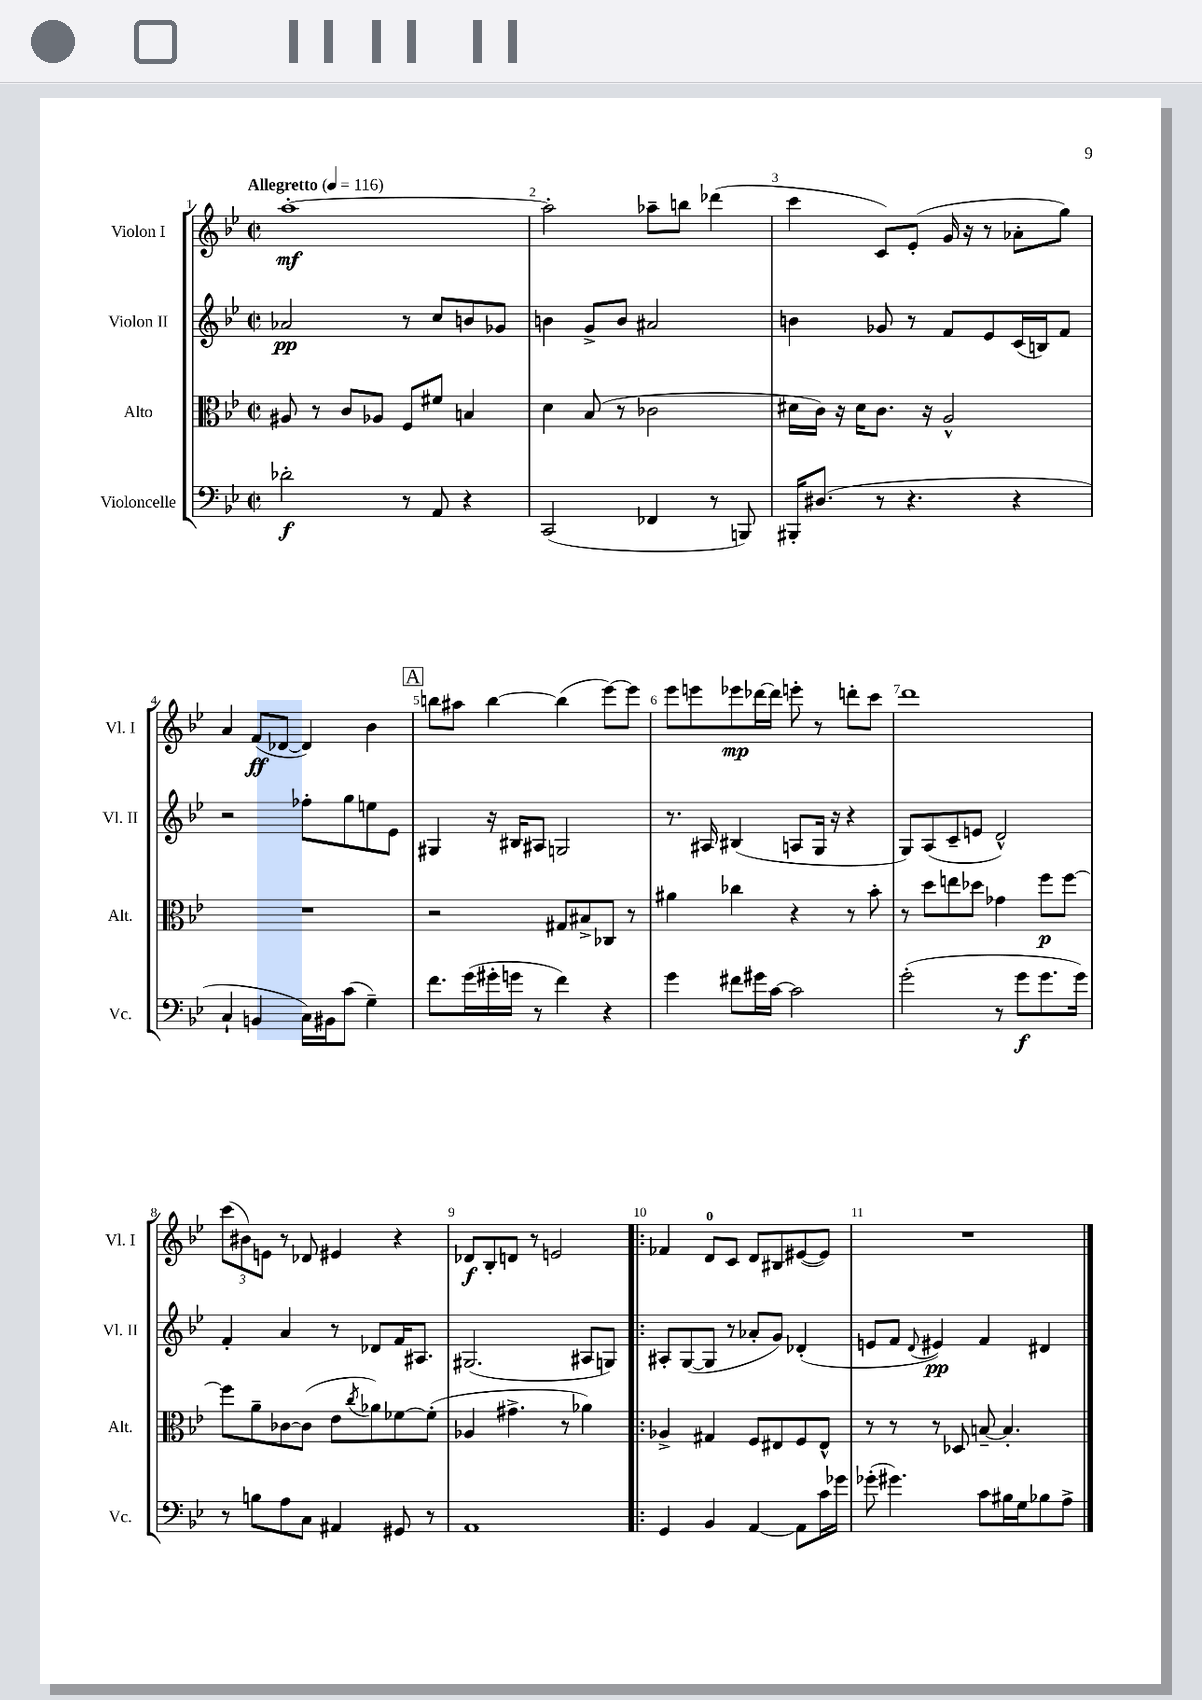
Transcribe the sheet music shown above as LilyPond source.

<<
\new StaffGroup <<
\new Staff = "s0" \with { instrumentName = "Violon I" shortInstrumentName = "Vl. I" } {
    \clef treble \key bes \major \defaultTimeSignature \time 2/2 \tempo "Allegretto" 4 = 116
    a''1~-.\mf |
    a''2-. aes''8-- b''8 des'''4( |
    c'''4 c'8) ees'8-.( g'16 r16 r8 aes'8-. g''8) |
    a'4 f'8\ff( des'8~ des'4) bes'4 |
    \mark \markup { \box "A" } b''8 ais''8 b''4~ b''4( ees'''8~) ees'''8 |
    ees'''8 e'''8 ees'''8\mp des'''16~ des'''16 e'''8-. r8 d'''8-. c'''8 |
    d'''1 |
    \tuplet 3/2 { c'''8( bis'8) e'8 } r8 des'8 eis'4 r4 |
    des'8\f bes8-. d'8 r8 e'2 |
    \bar ".|:" fes'4 d'8-0 c'8 d'8 bis8 eis'8~( eis'8) |
    R1 \bar "|." |
}
\new Staff = "s1" \with { instrumentName = "Violon II" shortInstrumentName = "Vl. II" } {
    \clef treble \key bes \major \defaultTimeSignature \time 2/2
    aes'2\pp r8 c''8 b'8 ges'8 |
    b'4 g'8-> b'8 ais'2 |
    b'4 ges'8 r8 f'8 ees'8 c'16( b16) f'8 |
    r2 fes''8-. g''8 e''8 ees'8 |
    \mark \markup { \box "A" } gis4 r16 bis16 ais8 g2 |
    r8. ais16 bis4( a8 g16 r16 r4 |
    g8) a8( c'8-- e'8 d'2-^) |
    f'4-. a'4 r8 des'8 f'16 ais8. |
    gis2.( ais8 g8) |
    \bar ".|:" ais8-. g8~( g8 r8 aes'8-. g'8) des'4-.( |
    e'8 f'8 \appoggiatura { d'8 } eis'4\pp) f'4 dis'4 \bar "|." |
}
\new Staff = "s2" \with { instrumentName = "Alto" shortInstrumentName = "Alt." } {
    \clef alto \key bes \major \defaultTimeSignature \time 2/2
    ais8 r8 c'8 aes8 f8 fis'8 b4 |
    d'4 bes8( r8 ces'2 |
    dis'16 c'16) r16 dis'16 c'8. r16 a2-^ |
    R1 |
    \mark \markup { \box "A" } r2 gis8 bis8-> ces8 r8 |
    ais'4 ces''4 r4 r8 bes'8-. |
    r8 d''8 e''8 des''8 ges'4 f''8\p f''8~ |
    f''8 a'8-- ces'8~ ces'8( ees'8 \acciaccatura { c''8 } aes'8) fes'8~ fes'8-.( |
    aes4 gis'4.-> r8 aes'4) |
    \bar ".|:" aes4-> gis4 f8 eis8 f8 eis8-^ |
    r8 r8 r8 des8 b8~-- b4.-. \bar "|." |
}
\new Staff = "s3" \with { instrumentName = "Violoncelle" shortInstrumentName = "Vc." } {
    \clef bass \key bes \major \defaultTimeSignature \time 2/2
    des'2-.\f r8 a,8 r4 |
    c,2( fes,4 r8 b,,8) |
    bis,,16-. dis8.( r8 r4. r4 |
    c4-! b,4 c16) bis,16 c'8( g4--) |
    \mark \markup { \box "A" } f'8. g'16( gis'16-. g'16 r8 f'4) r4 |
    g'4 fis'8 gis'16 c'16~ c'2 |
    g'2-.( r8 g'8\f g'8. g'16) |
    r8 b8 a8 c8 ais,4 gis,8 r8 |
    a,1 |
    \bar ".|:" g,4 bes,4 a,4~ a,8 c'16 ges'16 |
    ges'8-.( gis'4.) c'8 bis16 g16 bes8 a8-> \bar "|." |
}
>>
>>
\layout { \context { \Score \override BarNumber.break-visibility = ##(#f #t #t) barNumberVisibility = #all-bar-numbers-visible } }
